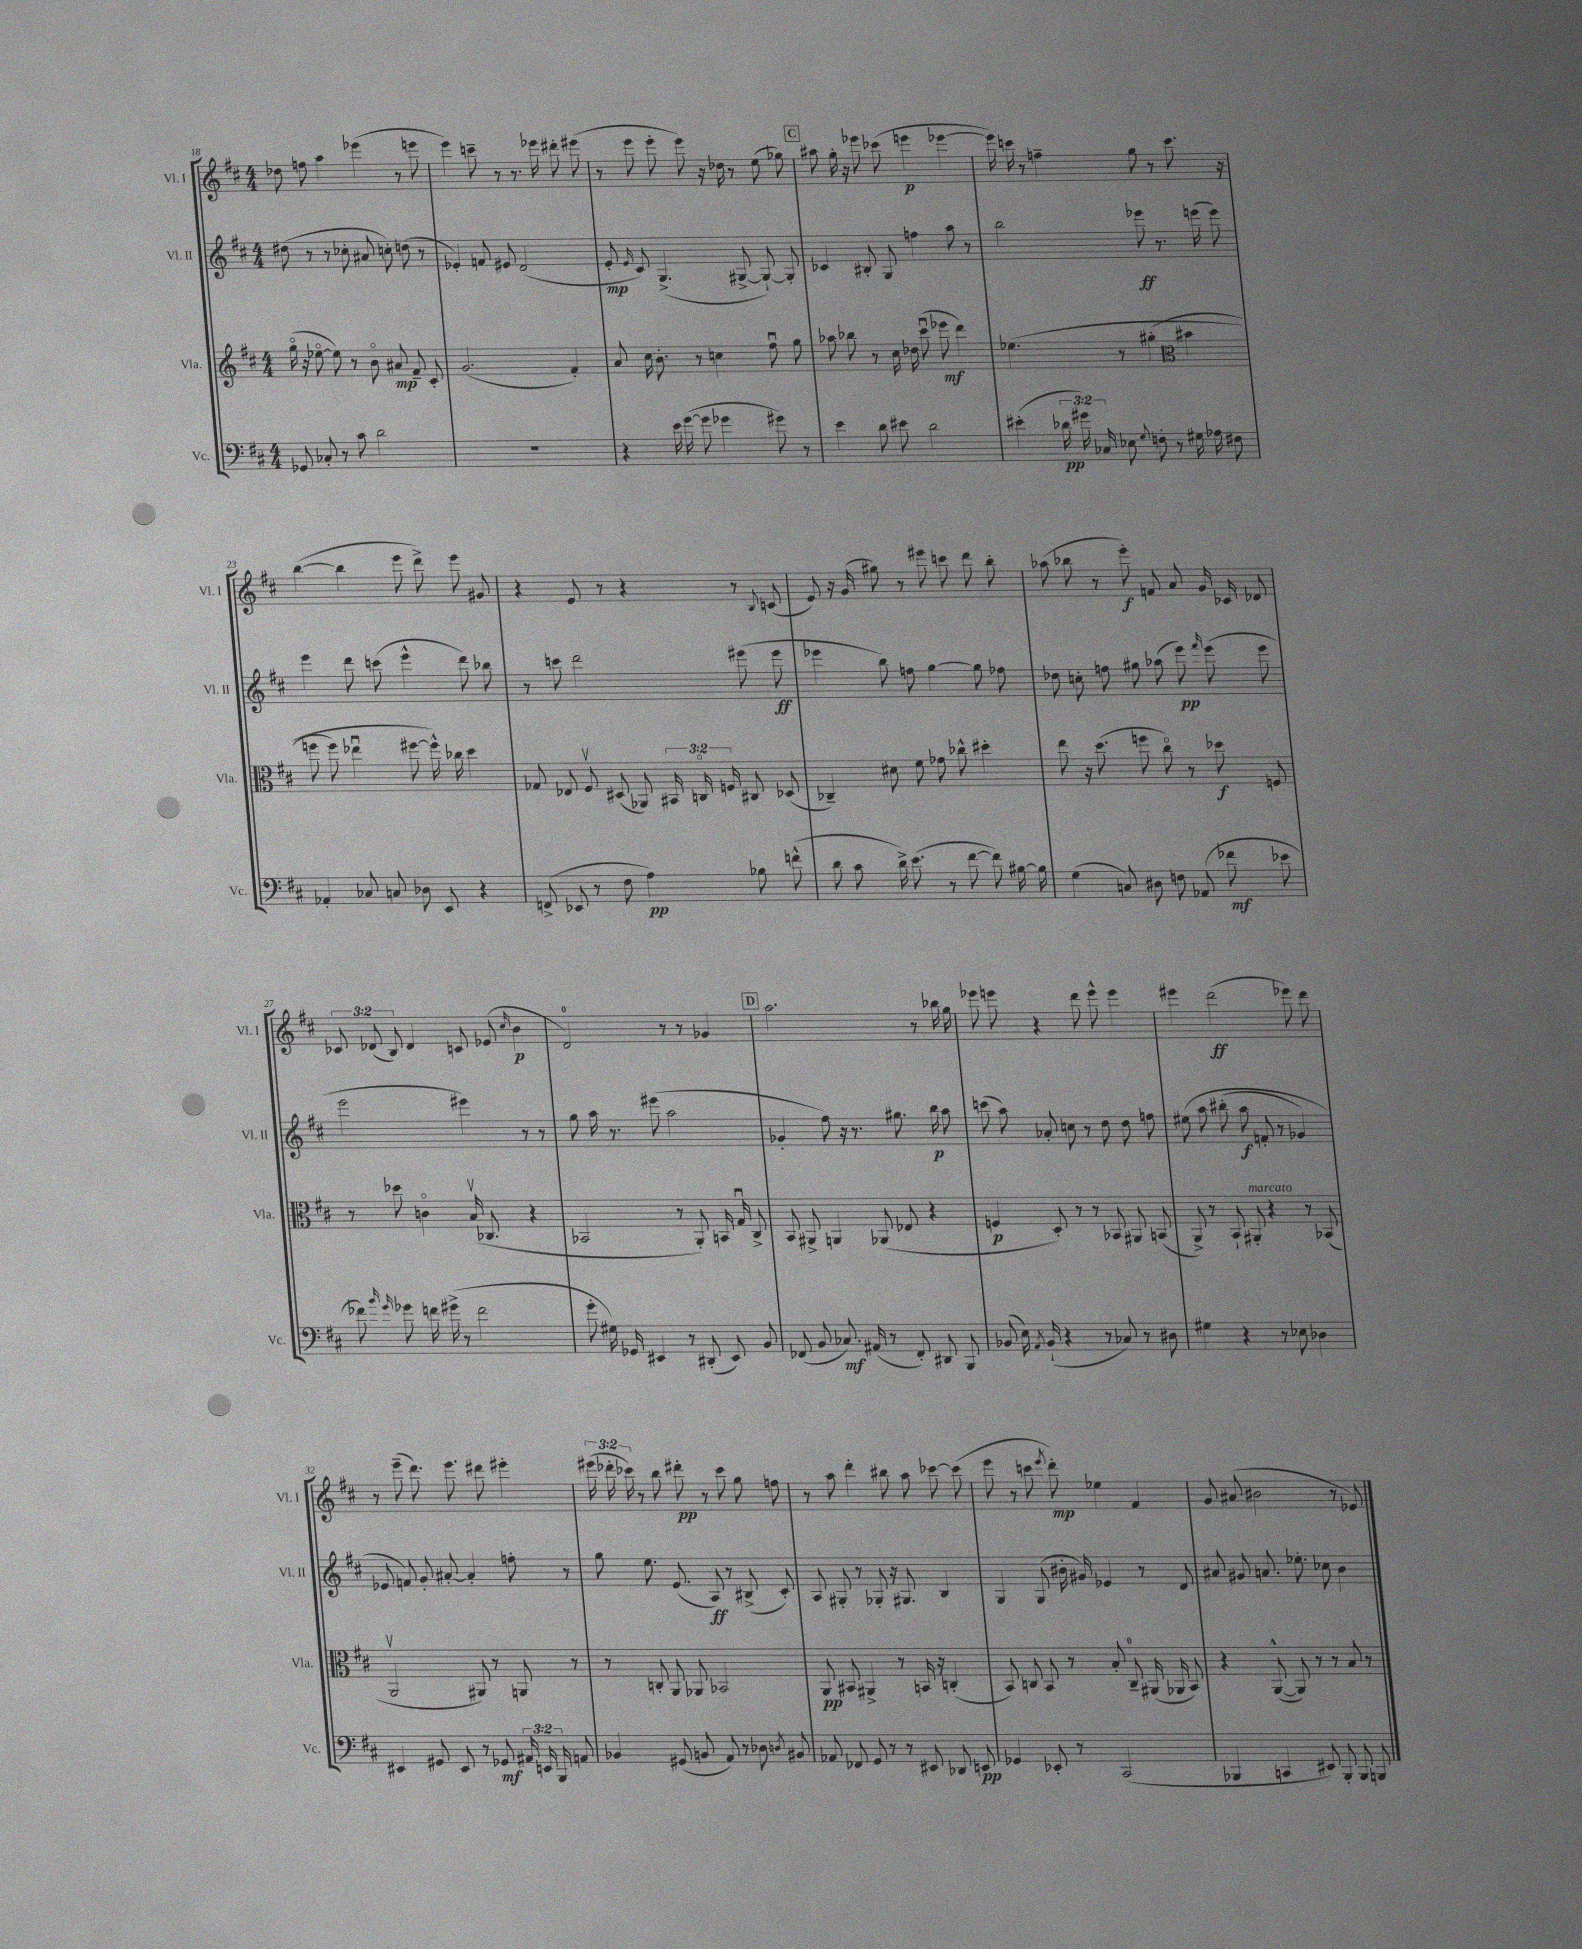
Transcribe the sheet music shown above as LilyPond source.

<<
\new StaffGroup <<
\new Staff = "s0" \with { instrumentName = "Vl. I" shortInstrumentName = "Vl. I" } {
    \clef treble \key d \major \numericTimeSignature \time 4/4 \override Staff.TupletNumber.text = #tuplet-number::calc-fraction-text
    \autoBeamOff des''8 f''8 a''4 ees'''4( r8 e'''8 |
    e'''4) c'''8-- r8 r8. ees'''16 dis'''8-. eis'''8( |
    r8 e'''8 e'''8-. e'''8) r16 des''16 r8 e''8( ges''8) |
    \mark \markup { \box "C" } ais''8 g''16-. r16 ees'''8 ces'''8( e'''4\p ees'''4~ |
    ees'''16) c'''16 r8 f''4-- g''8 r8 c'''8. r16 |
    b''4~( b''4 e'''8 d'''8->) e'''8 gis'8 |
    r4 e'8 r8 r4 r8 \appoggiatura { b8 } c'8( |
    e'8) r16 g'16( gis''8) r8 eis'''8 c'''8 d'''8 b''8-. |
    aes''8( bes''8 r8 e'''8-.\f) f'8 a'8 g'16 ces'16 des'8 |
    \tuplet 3/2 { ces'8 des'8( b8) } des'4 c'8 ees'8( \grace { cis''16 } b'4\p |
    d'2-0) r8 r8 ges'4 |
    \mark \markup { \box "D" } a''2. r8 bes''16 g''16 |
    ees'''8 e'''8 r4 d'''8 e'''8-^ e'''4 |
    eis'''4 d'''2\ff( ees'''8) d'''8 |
    r8 e'''8--( d'''8.) e'''8. dis'''8 eis'''4-. |
    \tuplet 3/2 { eis'''16( des'''16-. ces'''16) } r8 b''8 dis'''8-.\pp r8 ces'''8 g''8 f''8 |
    r8 a''8 d'''4-. bis''8 a''8 ces'''8~ ces'''8( |
    e'''8 r8 c'''8 \acciaccatura { e'''8 } d'''8-.\mp) ees''4 fis'4 |
    g'8 ais'8( bis'2 r8 ees'8) \bar "|." |
}
\new Staff = "s1" \with { instrumentName = "Vl. II" shortInstrumentName = "Vl. II" } {
    \clef treble \key d \major \numericTimeSignature \time 4/4
    \autoBeamOff dis''8( r8 r8 ces''8-. ais'8 c''8-.) d''8( r8 |
    ees'4-.) f'8 eis'8 d'2( |
    e'8-.\mp \grace { e'16 } cis'8) g4.->( gis8~-> gis8~-!) gis8-. |
    \mark \markup { \box "C" } ces'4 bis8-. g8 f''4 a''8 r8 |
    b''2 ees'''8\ff r8. e'''16( e'''8) |
    e'''4 d'''8 c'''8( e'''4-^ d'''8) bes''8 |
    r8 c'''8 d'''2 eis'''8( eis'''8\ff |
    ees'''4 b''8) f''8 g''4~ g''8 fes''8 |
    des''8 c''8-. f''8 gis''8 aes''8( e'''8\pp) \grace { fis'''16 } e'''8( e'''8 |
    e'''2 eis'''4) r8 r8 |
    g''8 a''16 r8. eis'''8( a''2 |
    \mark \markup { \box "D" } ges'4-. fis''8) r16 r8. gis''8. b''16\p a''8 |
    c'''8( a''8) aes'8-. c''8 r8 d''8 d''8 f''8 |
    eis''8\( a''8 bis''8-.( a''8\f f'8-. r8 ges'4) |
    ees'8 f'8\) g'8-. ais'8~-. ais'4-. f''8-. r8 |
    g''8 e''8. e'8.( a8\ff) r8 bis8->( cis'8-.) |
    a8 gis8-. r8 ges8-. r16 gis8. b4 |
    g4 g8( bis'16-. gis'16) ees'4 r8 d'8 |
    ais'8 gis'8 a'8. ees''8.-. ces''8 b'4 \bar "|." |
}
\new Staff = "s2" \with { instrumentName = "Vla." shortInstrumentName = "Vla." } {
    \clef treble \key d \major \numericTimeSignature \time 4/4 \override Staff.TupletNumber.text = #tuplet-number::calc-fraction-text
    \autoBeamOff g''16\flageolet( r16 ees''8~\flageolet ees''8) r8 b'8\flageolet ais'8\mp fis'8-- cis'8-. |
    g'2.( fis'4-.) |
    a'8 cis''16 b'8.-. r8 c''4 fis''8\downbow g''8 |
    \mark \markup { \box "C" } aes''8 bes''8 r8 cis''16 des''16 cis'''8\downbow( ees'''8\mf d'''4) |
    ees''4.\( r8 gis''4-.( \clef alto bis'4 |
    f''8 f''8) ees''4\downbow fis''8~ fis''16-^\) ces''16 d''4 |
    ges8 ees8 fis8\upbow dis8( aes,8) \tuplet 3/2 { bis,16 c16\flageolet f16 } cis8 des8( |
    ces4--) dis'8 fis'8 ges'8 ces''8-^ dis''4-. |
    e''8 r16 d''8.( f''8 cis''8\flageolet) r8 des''8\f f8 |
    r8 des''8 c'4\flageolet b16\upbow( ces8. r4 |
    bes,2 r8 a,8-.) b,16 g16\downbow cis8-> |
    \mark \markup { \box "D" } b,8 ais,8-> a,4 aes,8( ees8 r4 |
    f4\p d8-.) r8 r8 bes,8 ais,8 b,8( |
    a,8->) r8 b,8-! ais,8-.^\markup { \italic "marcato" } r4 r8 bes,8( |
    a,2\upbow ais,8) r8 a,8 r8 |
    r8 c8-. a,8 aes,8 bes,2 |
    a,8\pp bis,8 ais,4-> r8 b,16 r16 c4-.( |
    b,8) c8 b,8 r8 b8-. c8-0-- ais,16( aes,16 b,8) |
    r4 a,8~-^( a,8) r8 r8 b8 r8 \bar "|." |
}
\new Staff = "s3" \with { instrumentName = "Vc." shortInstrumentName = "Vc." } {
    \clef bass \key d \major \numericTimeSignature \time 4/4 \override Staff.TupletNumber.text = #tuplet-number::calc-fraction-text
    \autoBeamOff ges,8 ces8-. r8 cis'8 d'2 |
    R1 |
    r4 e'16 g'16~( g'8 ges'4 gis'8) r8 |
    \mark \markup { \box "C" } e'4 d'8 eis'8 d'2 |
    eis'4-.( \tuplet 3/2 { des'16\pp gis'16) ces16 } ees8 \appoggiatura { g8 } f8-. r8 gis16 aes16 fis8 |
    aes,4-. ces8 c8 des8 e,8 r4 |
    f,8->( ees,8 r8 fis8 a4\pp) bes8 f'8-^( |
    d'8 cis'8 d'16->) e'8.( r8 fis'8~ fis'8) bis16~ bis16 |
    g4( c8) dis8 f8 aes,8( fes'8\mf ees'8 |
    fes'8) \grace { b'16 g'16 } ges'8 f'16 gis'16->( r8 f'2 |
    g'8-. gis16) ges,16 eis,4 r8 dis,8-.( eis,8) b,8 |
    \mark \markup { \box "D" } fes,8( b,8 ces8.\mf) ais,16( r8 fes,8-.) dis,8 b,,8 |
    bes,8( e16) \acciaccatura { a,8 } bes,16-!( r4 r8 ces8) r8 dis8 |
    gis4 r4 r8 ees8 des4 |
    eis,4 gis,8 eis,8 r8 ges,8\mf \tuplet 3/2 { ais,16 e,16 b,,16 } a,8 |
    bes,4 gis,8( b,8 a,8) r8 des8 \acciaccatura { d8 } bis,8 |
    aes,8 fes,8 g,8 r8 r8 eis,8 des,8 e,8\pp |
    ges,4 ees,8-. r8 cis,2( |
    bes,,4 c,4 eis,8) bes,,8-. bes,,8 b,,8 \bar "|." |
}
>>
>>
\layout { \context { \Score currentBarNumber = #18 } }
